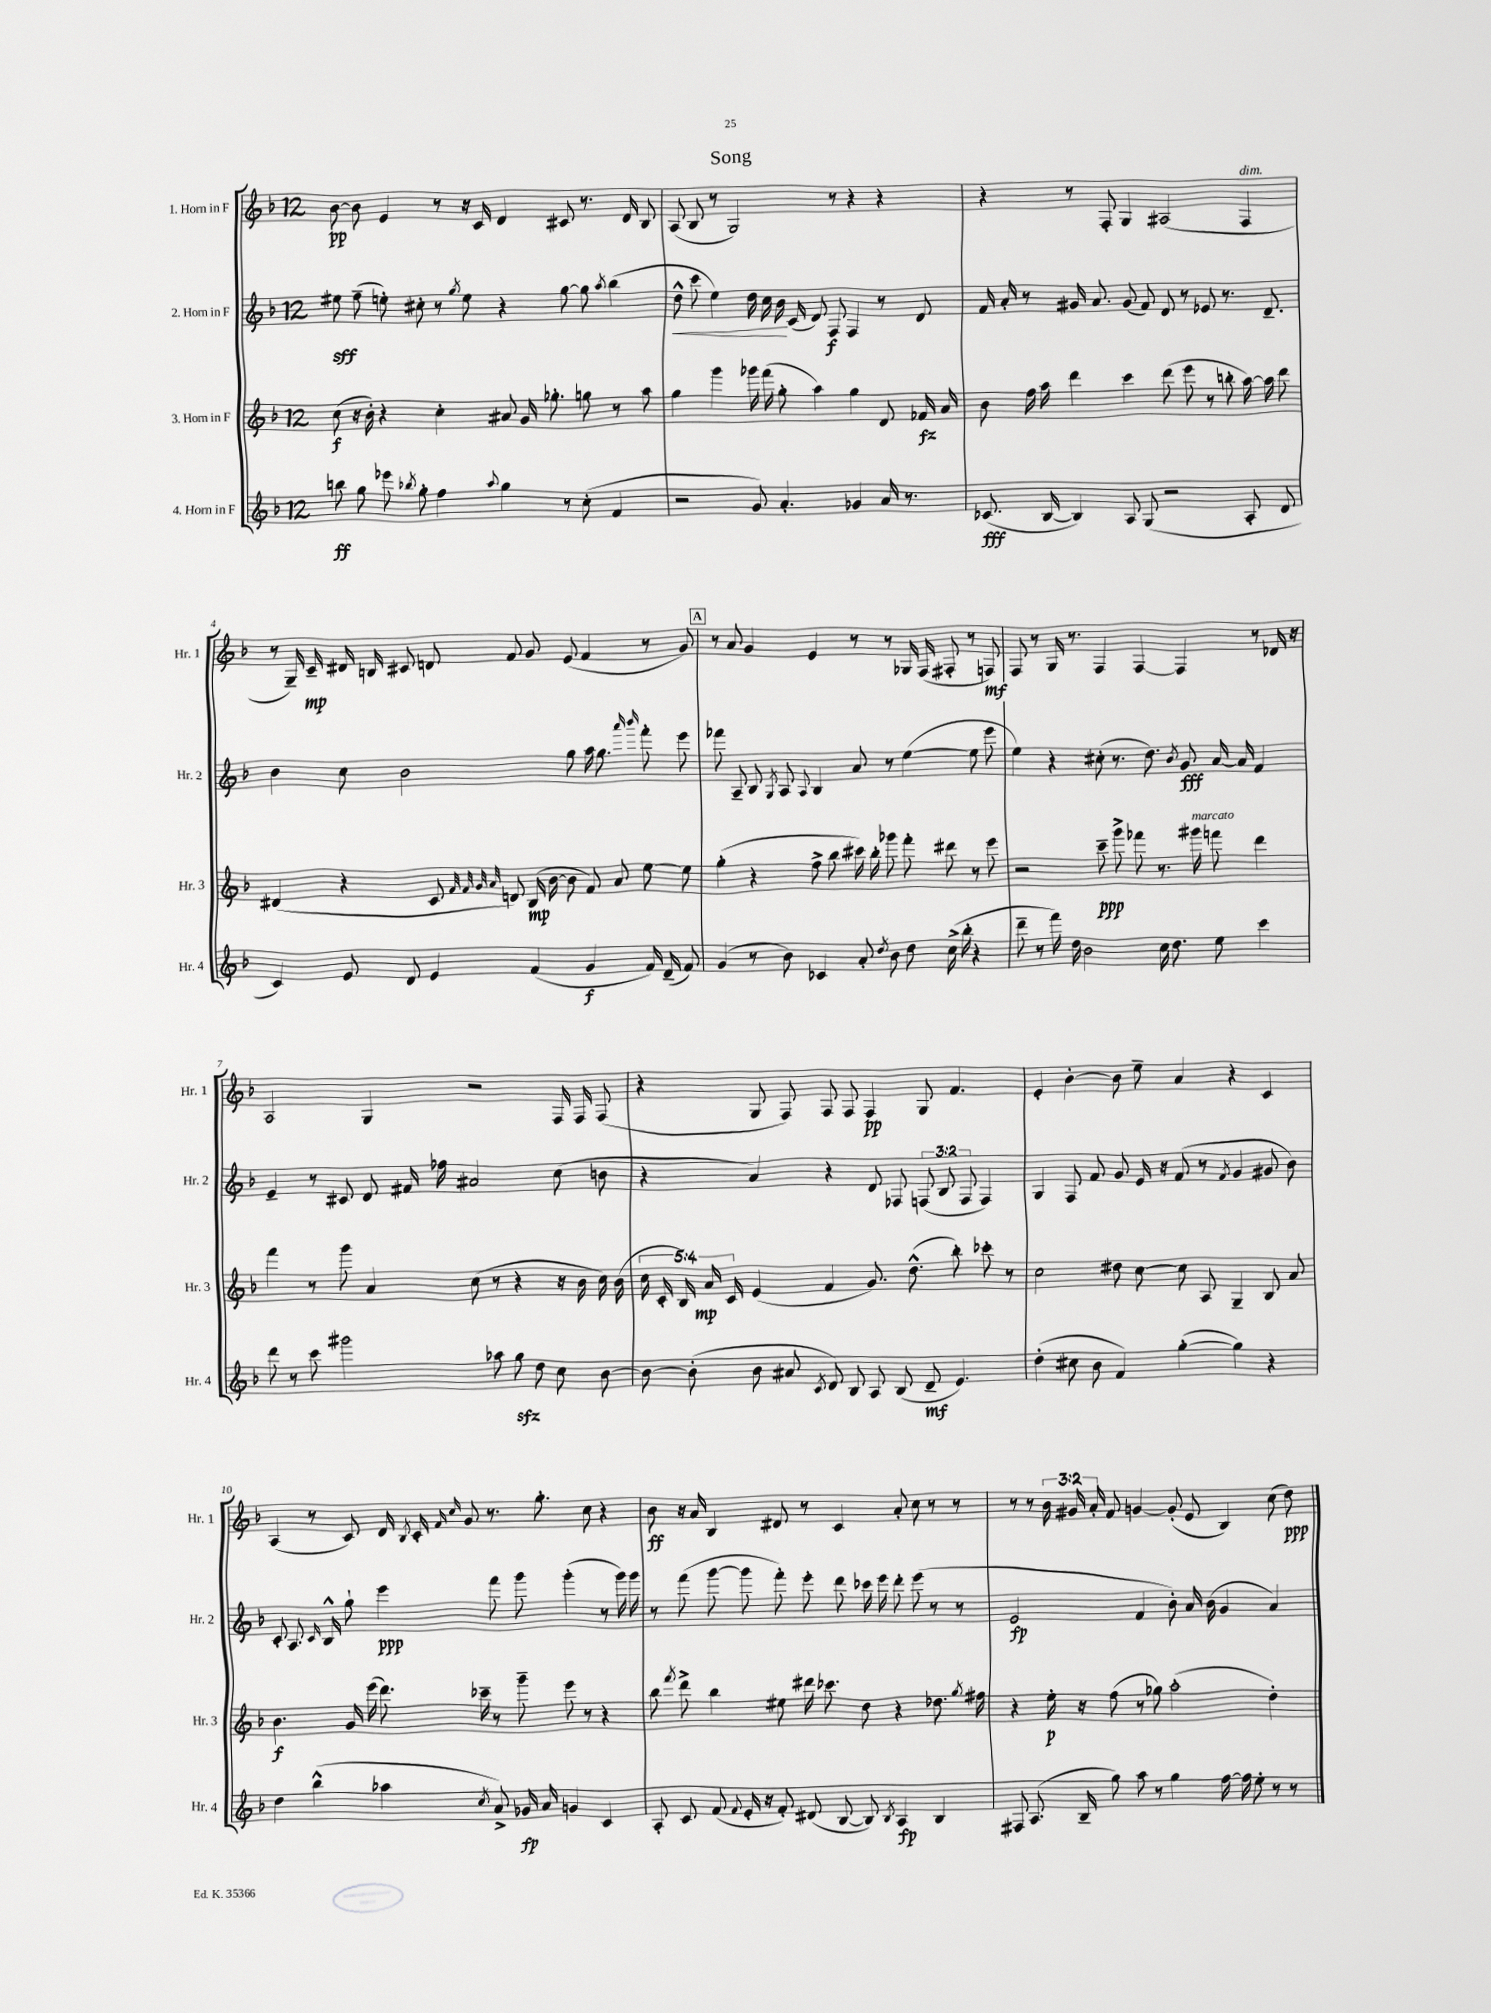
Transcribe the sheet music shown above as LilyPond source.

\header { title = "Song" }
<<
\new StaffGroup <<
\new Staff = "s0" \with { instrumentName = "1. Horn in F" shortInstrumentName = "Hr. 1" } {
    \clef treble \key f \major \once \override Staff.TimeSignature.style = #'single-digit \time 12/8 \override Staff.TupletNumber.text = #tuplet-number::calc-fraction-text
    \autoBeamOff bes'8~\pp bes'8 e'4 r8 r16 c'16 d'4 cis'8 r8. d'16 bes8 |
    a8( bes8 r8 g2) r8 r4 r4 |
    r4 r8 f8-. g4 ais2( f4^\markup { \italic "dim." } |
    r8 g16--) c'16--\mp dis'16 b16 cis'8 d'8 f'8 g'8 e'8( f'4 r8 g'8) |
    \mark \markup { \box "A" } r8 a'8 g'4 e'4 r8 r8 ges16 f16( fis8-. r8 f8\mf) |
    f8 r8 g16 r8. f4 f4~ f4 r8 des'16 r16 |
    a2 g4 r2 f16 f16 f8( |
    r4 g8 f8) f8 f8 f4\pp g8 f'4. |
    e'4-. bes'4~-. bes'8 e''8-- a'4 r4 c'4 |
    a4( r8 c'8) d'16 \acciaccatura { bes8 } c'16-. \grace { f'16 c''16 } g'8 r8. g''8.-. c''8 r4 |
    bes'8\ff r16 a'16 bes4 dis'8 r8 c'4 a'8-. c''8 r8 r8 |
    r8 r8 \tuplet 3/2 { bes'16 gis'16 a'16-. } f'8 g'4~ g'8-.( e'8 bes4) c''8( d''8\ppp) \bar "|." |
}
\new Staff = "s1" \with { instrumentName = "2. Horn in F" shortInstrumentName = "Hr. 2" } {
    \clef treble \key f \major \once \override Staff.TimeSignature.style = #'single-digit \time 12/8 \override Staff.TupletNumber.text = #tuplet-number::calc-fraction-text
    \autoBeamOff eis''8\sff f''8--( e''8-.) cis''8-. r8 \acciaccatura { g''8 } e''8 r4 g''8~ g''8 \acciaccatura { a''8 } bes''4( |
    d''8-^\< c'''8 e''4) d''16 c''16 bes'16\! c'16( d'8) f8\f f4 r8 d'8 |
    f'16 a'16-. r8 gis'16 a'8. gis'8( f'8) d'8 r8 ees'8 r8. d'8.-- |
    bes'4 c''8 bes'2 g''8 a''16 g''8. \grace { a'''16 bes'''16 } f'''8-. e'''8 |
    \mark \markup { \box "A" } fes'''8 a8-- bes8 \acciaccatura { g8 } a8 \appoggiatura { a8 } bes4 a'8 r8 e''4~( e''8 e'''8 |
    e''4) r4 cis''8-.( r8. d''8.) \acciaccatura { bes'8 } g'8\fff a'16~ a'16 f'4 |
    e'4-- r8 cis'8 d'8 fis'16 fes''16 ais'2 c''8( b'8 |
    r4 a'4) r4 d'8 fes8 \tuplet 3/2 { f8( bes8 f8 } f4) |
    g4 f8 f'8 g'8 e'16 r16 f'8( r8 \acciaccatura { f'8 } g'4 gis'8 bes'8) |
    c'8-. a8. \grace { c'16 } bes16-^ g''8-! e'''4\ppp f'''8 g'''8 g'''4-.( r8 g'''16) g'''16 |
    r8 f'''8( g'''8~ g'''8 f'''8-.) e'''8-. d'''8 ces'''16 e'''16 d'''8-. e'''8( r8 r8 |
    e'2\fp f'4 bes'8-.) a'16 bes'16( g'4 a'4) \bar "|." |
}
\new Staff = "s2" \with { instrumentName = "3. Horn in F" shortInstrumentName = "Hr. 3" } {
    \clef treble \key f \major \once \override Staff.TimeSignature.style = #'single-digit \time 12/8 \override Staff.TupletNumber.text = #tuplet-number::calc-fraction-text
    \autoBeamOff c''8\f( r16 bes'16-.) r4 c''4-. ais'8 g'16 ges''8.-. g''8 r8 a''8 |
    g''4 g'''4 ges'''16 f'''16( g''8-. a''4) g''4 d'8 fes'16\fz a'16 |
    bes'8 f''16 a''16 d'''4 c'''4 d'''8( e'''8 r8 b''8-. a''16~) a''16 d'''8 |
    dis'4( r4 c'8 \grace { f'32 f'32 g'32 a'32 } d'8) bes16\mp( bes'16~ bes'8 f'8) a'8 e''8~ e''8 |
    \mark \markup { \box "A" } g''4-.( r4 f''8-> bes''8 cis'''16) bes''16-. ges'''8 f'''8-. dis'''8 r8 e'''8 |
    r2 c'''8--\ppp g'''8-> fes'''8 r8. gis'''16^\markup { \italic "marcato" } f'''8 d'''4 |
    f'''4 r8 g'''8 a'4 c''8( r8 r4 r16 bes'16 c''16) bes'16( |
    \tuplet 5/4 { c''16 c'16-. bes16) a'16\mp c'16 } e'4( f'4 g'8.) d''8.-^( bes''8-.) ces'''8-. r8 |
    c''2 dis''8 c''8~ c''8 a8 g4-- bes8 a'8 |
    bes'4.\f g'16 e'''16( d'''8.) ces'''16-- r8 g'''8-- e'''8 r8 r4 |
    bes''8 \acciaccatura { f'''8 } d'''8-> bes''4 eis''8 dis'''16 ces'''8. d''8 r4 des''8. \acciaccatura { g''8 } fis''16 |
    r4 e''16-.\p r16 f''8( r8 ges''8) a''2-.( d''4-.) \bar "|." |
}
\new Staff = "s3" \with { instrumentName = "4. Horn in F" shortInstrumentName = "Hr. 4" } {
    \clef treble \key f \major \once \override Staff.TimeSignature.style = #'single-digit \time 12/8
    \autoBeamOff b''8\ff g''8 ees'''8 \acciaccatura { bes''8 } g''8-. f''4 \appoggiatura { a''8 } g''4 r8 c''8-.( f'4 |
    r2 g'8) a'4.-. ges'4 a'16 r8. |
    ces'8.\fff( bes16~ bes4) a8 g8( r2 a8-. d'8 |
    c'4) e'8 d'8 e'4 f'4( g'4\f f'16) d'16--( f'8) |
    \mark \markup { \box "A" } g'4( r8 bes'8) ces'4 a'8-. \acciaccatura { d''8 } bes'8 d''8 c''16->( bes''16-. r4 |
    d'''8-- r8 f'''16) d''16 bes'2 c''16 d''8. e''8 c'''4 |
    d'''8 r8 c'''8 gis'''2 aes''8 g''8\sfz d''8 c''8 bes'8~ |
    bes'8~ bes'8-.( bes'8 ais'8 \acciaccatura { c'8 } d'8) bes8 a8 bes8( d'8--\mf e'4.) |
    d''4-.( cis''8 bes'8 f'4) g''4~-.( g''4) r4 |
    d''4 bes''4-^( aes''4 \acciaccatura { c''8 } a'8->) ges'16\fp a'16 g'4 c'4 |
    a8-. c'8 f'8( \appoggiatura { f'8 } e'16-. r16 f'8-.) dis'8( bes8~ bes8) \acciaccatura { bes8 } a4\fp bes4 |
    fis8 a8.( bes16-- g''8) a''8 r8 g''4 f''16~ f''16 e''8-. r8 r8 \bar "|." |
}
>>
>>
